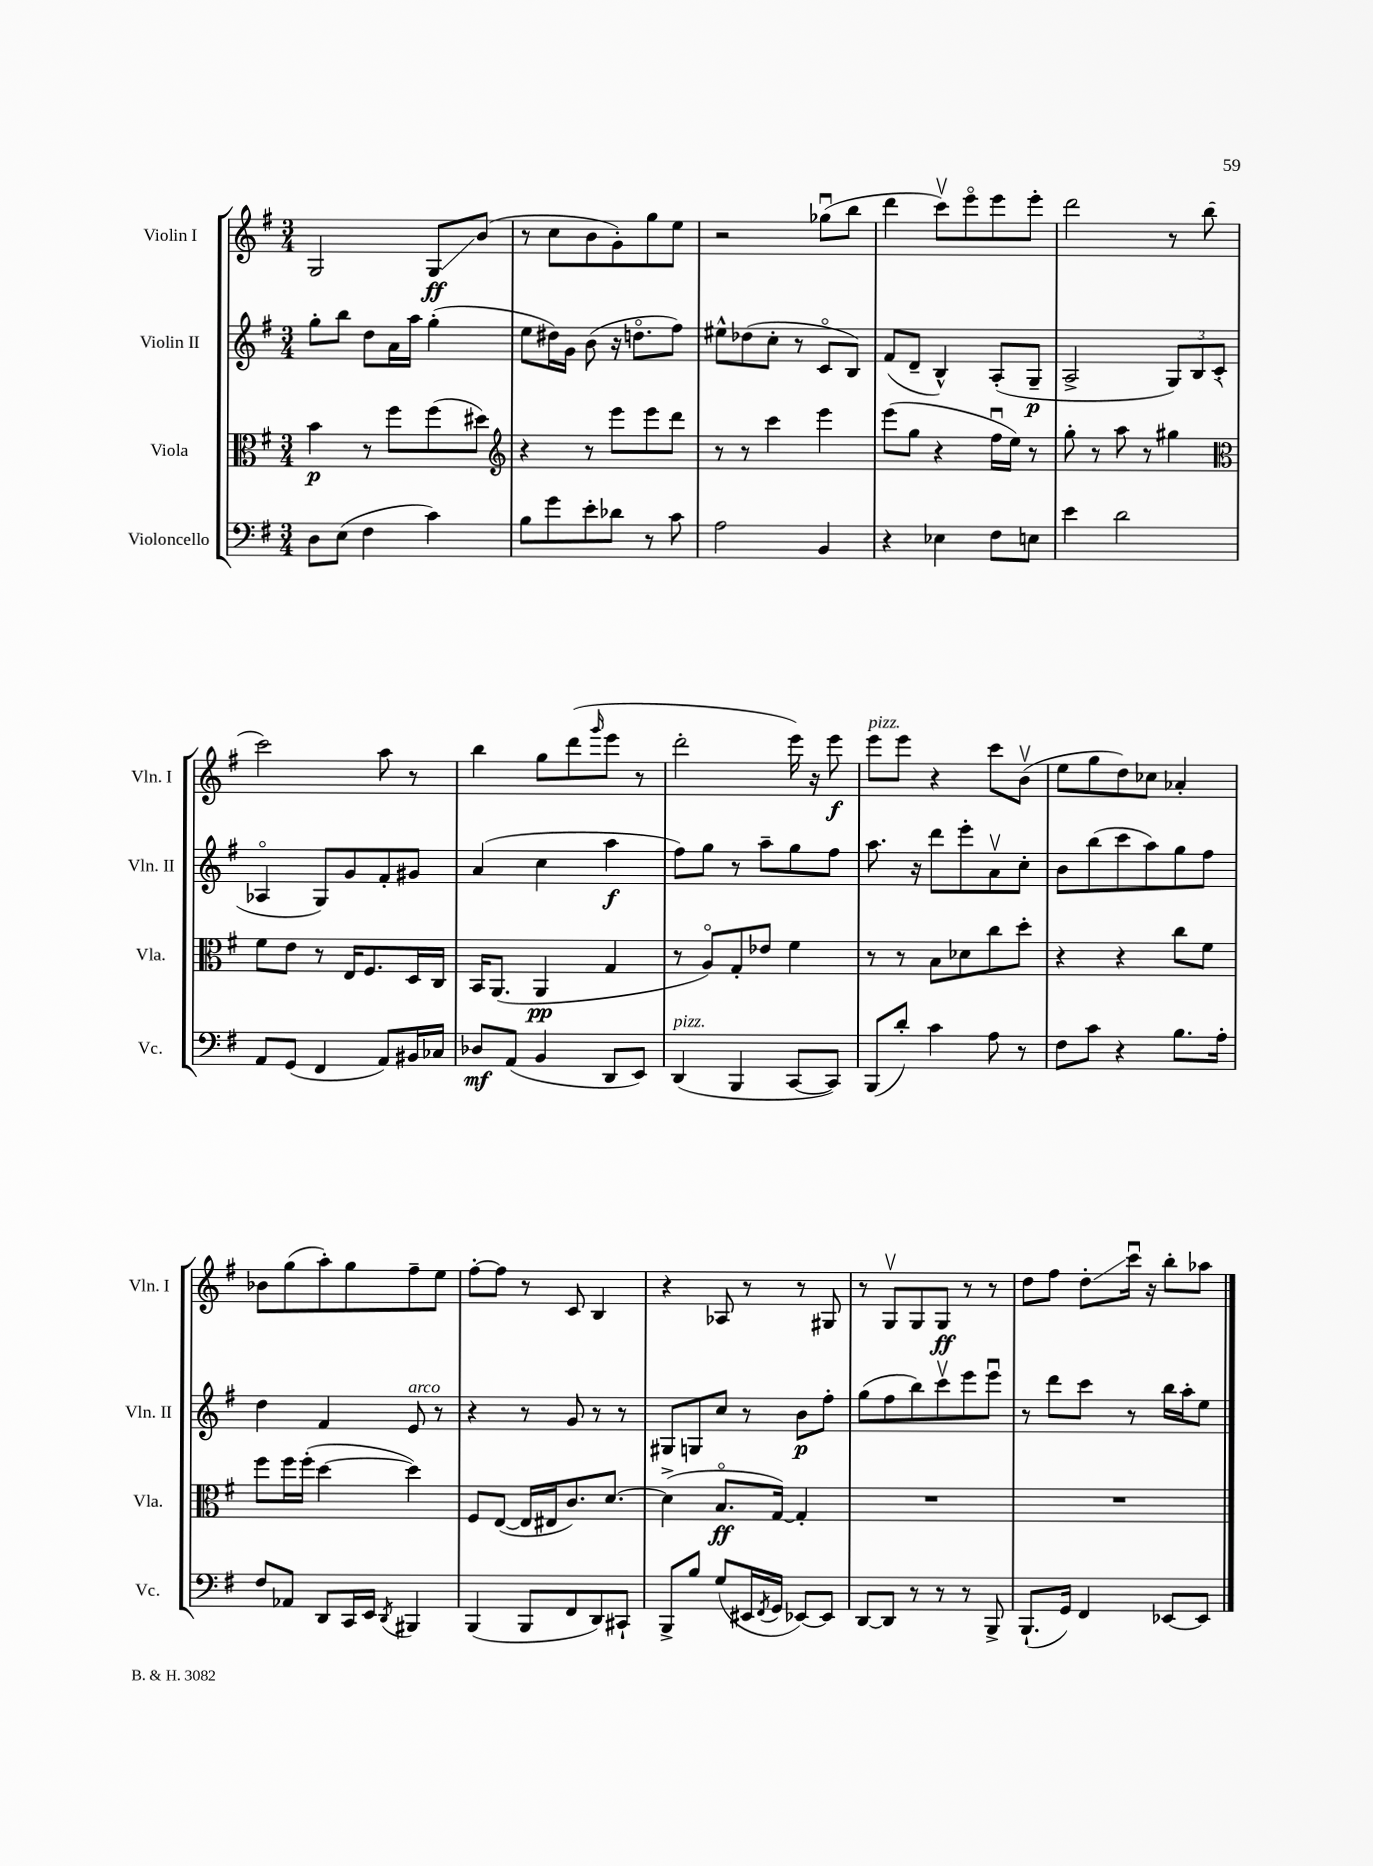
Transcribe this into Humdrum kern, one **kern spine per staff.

**kern	**kern	**kern	**kern
*staff4	*staff3	*staff2	*staff1
*clefF4	*clefC3	*clefG2	*clefG2
*k[f#]	*k[f#]	*k[f#]	*k[f#]
*M3/4	*M3/4	*M3/4	*M3/4
8D	4b	8gg'	2G
(8E	.	8bb	.
4F#	8r	8dd	.
.	8ff#	16a	.
.	.	16aa	.
4c)	(8ff#	(4gg'	8G
.	8dd#)	.	(8b
=	=	=	=
*	*clefG2	*	*
8B	4r	8ee	8r
8g	.	16dd#)	8cc
.	.	16g	.
8e'	8r	(8b	8b
8d-	8eee	16r	8g')
.	.	8.ddo	.
8r	8eee	.	8gg
8c	8ddd	8ff#)	8ee
=	=	=	=
2A	8r	8ee#^^	2r
.	8r	(8dd-	.
.	4ccc	8cc'	.
.	.	8r	.
4BB	4eee	8co	(8gg-u
.	.	8B)	8bb
=	=	=	=
4r	(8eee	(8f#	4ddd
.	8gg	8d~	.
4E-	4r	4B^^)	8cccv)
.	.	.	8eeeo
8F#	16ff#u	(8A'	8eee
.	16ee)	.	.
8E	8r	8G~	8eee'
=	=	=	=
4e	8gg'	2A^	2ddd
.	8r	.	.
2d	8aa	.	.
.	8r	.	.
.	4gg#	12G)	8r
.	.	12B	.
.	.	.	(8bb
.	.	(12c'	.
=	=	=	=
*	*clefC3	*	*
8AA	8f#	4A-o	2ccc)
(8GG	8e	.	.
4FF#	8r	8G)	.
.	16E	8g	.
.	8.F#	.	.
8AA)	.	8f#'	8aa
16BB#	16D	8g#	8r
16C-	16C	.	.
=	=	=	=
8D-	16BB	(4a	4bb
.	(8.AA	.	.
(8AA	.	.	.
4BB	4AA	4cc	8gg
.	.	.	(8ddd
.	.	.	16qqggg
8DD	4G	4aa	8eee
8EE)	.	.	8r
=	=	=	=
(4DD	8r	8ff#)	2ddd'
.	8Ao)	8gg	.
4BBB	8G'	8r	.
.	8e-	8aa~	.
[8CC	4f#	8gg	16eee)
.	.	.	16r
8CC])	.	8ff#	8eee
=	=	=	=
(8BBB	8r	8.aa	8eee
8d')	8r	.	8eee
.	.	16r	.
4c	8B	8ddd	4r
.	8d-	8eee'	.
8A	8cc	8av	8ccc
8r	8dd'	8cc'	(8bv
=	=	=	=
8F#	4r	8b	8ee
8c	.	(8bb	8gg
4r	4r	8ccc	8dd)
.	.	8aa)	8cc-
8.B	8cc	8gg	4a-'
.	8f#	8ff#	.
16A'	.	.	.
=	=	=	=
8F#	8ff#	4dd	8b-
8AA-	16ff#	.	(8gg
.	(16ff#'	.	.
8DD	[4dd	4f#	8aa')
16CC	.	.	8gg
16EE	.	.	.
8qDD	.	.	.
4BBB#	4dd])	8e	8ff#~
.	.	8r	8ee
=	=	=	=
(4BBB	8F#	4r	[8ff#'
.	([8E	.	8ff#]
8BBB	16E]	8r	8r
.	16E#	.	.
8FF#	8.c)	8g	8c
8DD)	.	8r	4B
.	[8.d	.	.
8CC#`	.	8r	.
=	=	=	=
8BBB^	(4d^]	8G#	4r
8B	.	8G	.
(8G	8.Bo	8cc	8A-
16EE#	.	8r	8r
8qFF#	.	.	.
16GG	[16G)	.	.
[8EE-)	4G']	8b	8r
8EE-]	.	8ff#'	8G#
=	=	=	=
[8DD	2.r	(8gg	8r
8DD]	.	8ff#	8Gv
8r	.	8bb)	8G
8r	.	8cccv	8G
8r	.	8eee	8r
8BBB^	.	8eeeu	8r
=	=	=	=
(8.BBB`	2.r	8r	8dd
.	.	8ddd	8ff#
16GG)	.	.	.
4FF#	.	8ccc	8dd'
.	.	8r	16cccu
.	.	.	16r
[8EE-	.	16bb	8bb'
.	.	16aa'	.
8EE-]	.	8ee	8aa-
==	==	==	==
*-	*-	*-	*-
